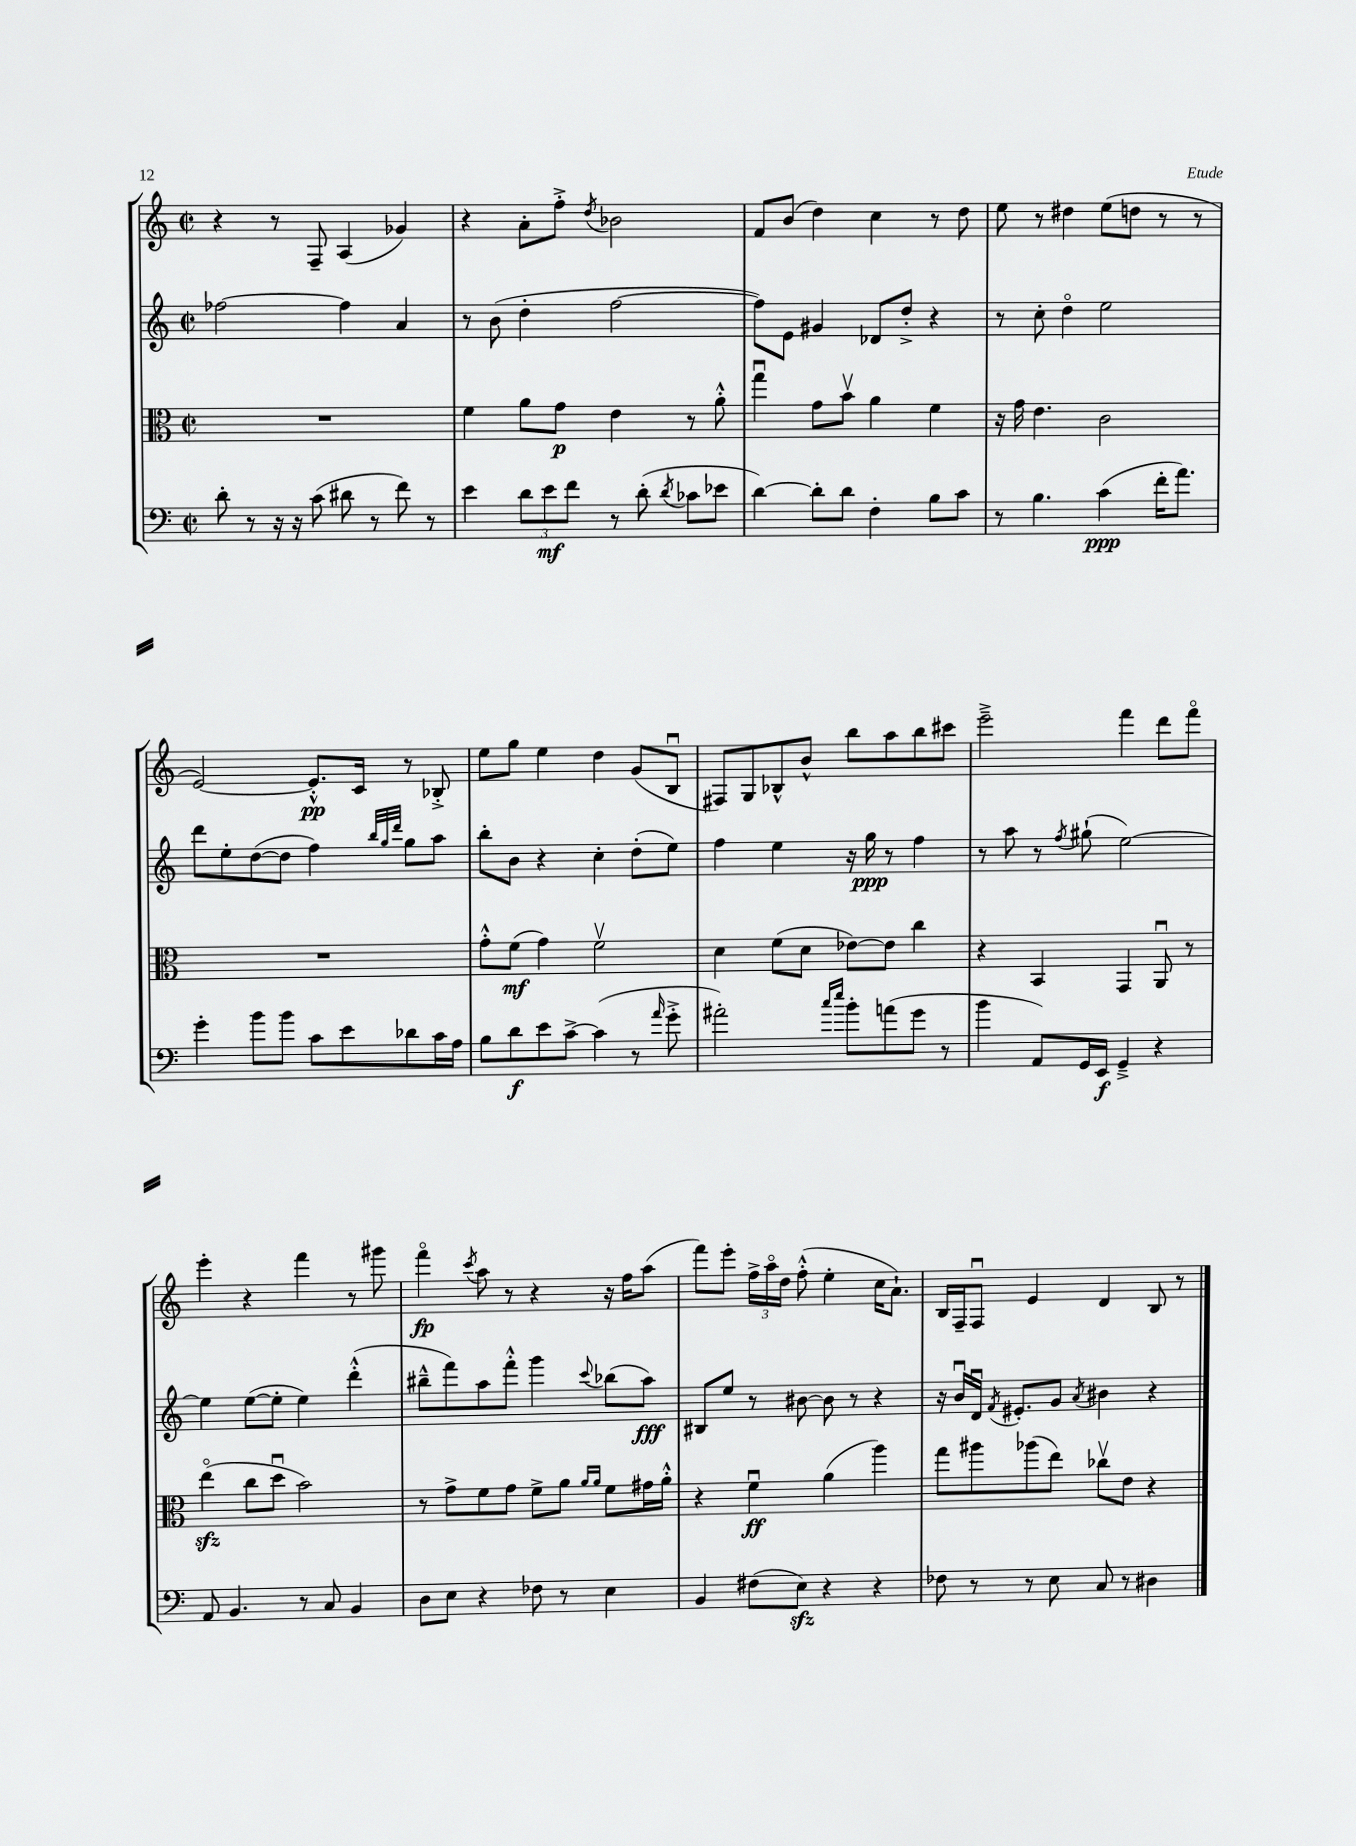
<<
\new StaffGroup <<
\new Staff = "s0" {
    \clef treble \key c \major \defaultTimeSignature \time 2/2
    \autoBeamOff r4 r8 f8-- a4( ges'4) |
    r4 a'8[-. f''8]-.-> \acciaccatura { d''8 } bes'2 |
    f'8[ b'8]( d''4) c''4 r8 d''8 |
    e''8 r8 dis''4 e''8[( d''8] r8 r8 |
    e'2~) e'8.[-.-^\pp c'16] r8 bes8-.-> |
    e''8[ g''8] e''4 d''4 g'8[( b8]\downbow |
    fis8[) g8 bes8-^ b'8]-^ b''8[ a''8 b''8 cis'''8] |
    e'''2---> f'''4 d'''8[ f'''8]\flageolet |
    e'''4-. r4 f'''4 r8 gis'''8 |
    f'''4\flageolet\fp \acciaccatura { c'''8 } a''8 r8 r4 r16 f''16[ a''8]( |
    f'''8[) e'''8]-. \tuplet 3/2 { f''16[-> a''16\flageolet d''16] } f''8-.-^( e''4-. c''16[ a'8.]-!) |
    b16[ f16-- f8]\downbow e'4 d'4 b8 r8 \bar "|." |
}
\new Staff = "s1" {
    \clef treble \key c \major \defaultTimeSignature \time 2/2
    \autoBeamOff fes''2~ fes''4 a'4 |
    r8 b'8( d''4-. f''2~ |
    f''8[) e'8] gis'4 des'8[ d''8]-.-> r4 |
    r8 c''8-. d''4\flageolet e''2 |
    d'''8[ e''8-. d''8~( d''8] f''4) \grace { b''32[ g''32 d'''32] } g''8[ a''8] |
    b''8[-. b'8] r4 c''4-. d''8[-.( e''8]) |
    f''4 e''4 r16 g''16\ppp r8 f''4 |
    r8 a''8 r8 \acciaccatura { f''8 } gis''8-!( e''2~) |
    e''4 e''8[~( e''8]-. e''4) d'''4-.-^( |
    bis''8[---^ f'''8) a''8 f'''8]-.-^ g'''4 \appoggiatura { c'''8 } bes''8[( a''8]\fff) |
    bis8[ e''8] r8 bis'8~ bis'8 r8 r4 |
    r16 b'16[\downbow d'16]\downbow \acciaccatura { f'8 } eis'8.[-. g'8] \acciaccatura { a'8 } bis'4 r4 \bar "|." |
}
\new Staff = "s2" {
    \clef alto \key c \major \defaultTimeSignature \time 2/2
    \autoBeamOff R1 |
    f'4 a'8[ g'8]\p e'4 r8 a'8-.-^ |
    g''4\downbow g'8[ b'8]\upbow a'4 f'4 |
    r16 g'16 e'4. c'2 |
    R1 |
    g'8[-.-^ f'8]\mf( g'4) f'2\upbow |
    d'4 f'8[( d'8] ees'8[~) ees'8] c''4 |
    r4 b,4 g,4 a,8\downbow r8 |
    e''4\flageolet\sfz( c''8[ d''8]\downbow b'2) |
    r8 g'8[-> f'8 g'8] f'8[-> a'8] \grace { a'16[ a'16] } f'8[ gis'16 a'16]-.-^ |
    r4 f'4\downbow\ff a'4( a''4) |
    g''8[ ais''8 aes''8( e''8]) ces''8[\upbow e'8] r4 \bar "|." |
}
\new Staff = "s3" {
    \clef bass \key c \major \defaultTimeSignature \time 2/2
    \autoBeamOff d'8-. r8 r16 r16 c'8( dis'8 r8 f'8) r8 |
    e'4 \tuplet 3/2 { d'8[ e'8\mf f'8] } r8 d'8-.( \acciaccatura { d'8 } ces'8[ ees'8] |
    d'4~) d'8[-. d'8] f4-. b8[ c'8] |
    r8 b4. c'4\ppp( f'16[-. a'8.]) |
    g'4-. b'8[ b'8] c'8[ e'8 des'8 c'16 a16] |
    b8[ d'8\f e'8 c'8]~-> c'4( r8 \grace { a'16 } g'8-.-> |
    ais'2-.) \grace { c''16[ e''16] } b'8[-. a'8( g'8] r8 |
    b'4 a,8[) g,16 e,16]\f g,4---> r4 |
    a,8 b,4. r8 c8 b,4 |
    d8[ e8] r4 fes8 r8 e4 |
    b,4 fis8[( e8]\sfz) r4 r4 |
    fes8 r8 r8 e8 c8 r8 dis4 \bar "|." |
}
>>
>>
\layout { \context { \Score \remove "Bar_number_engraver" } }
